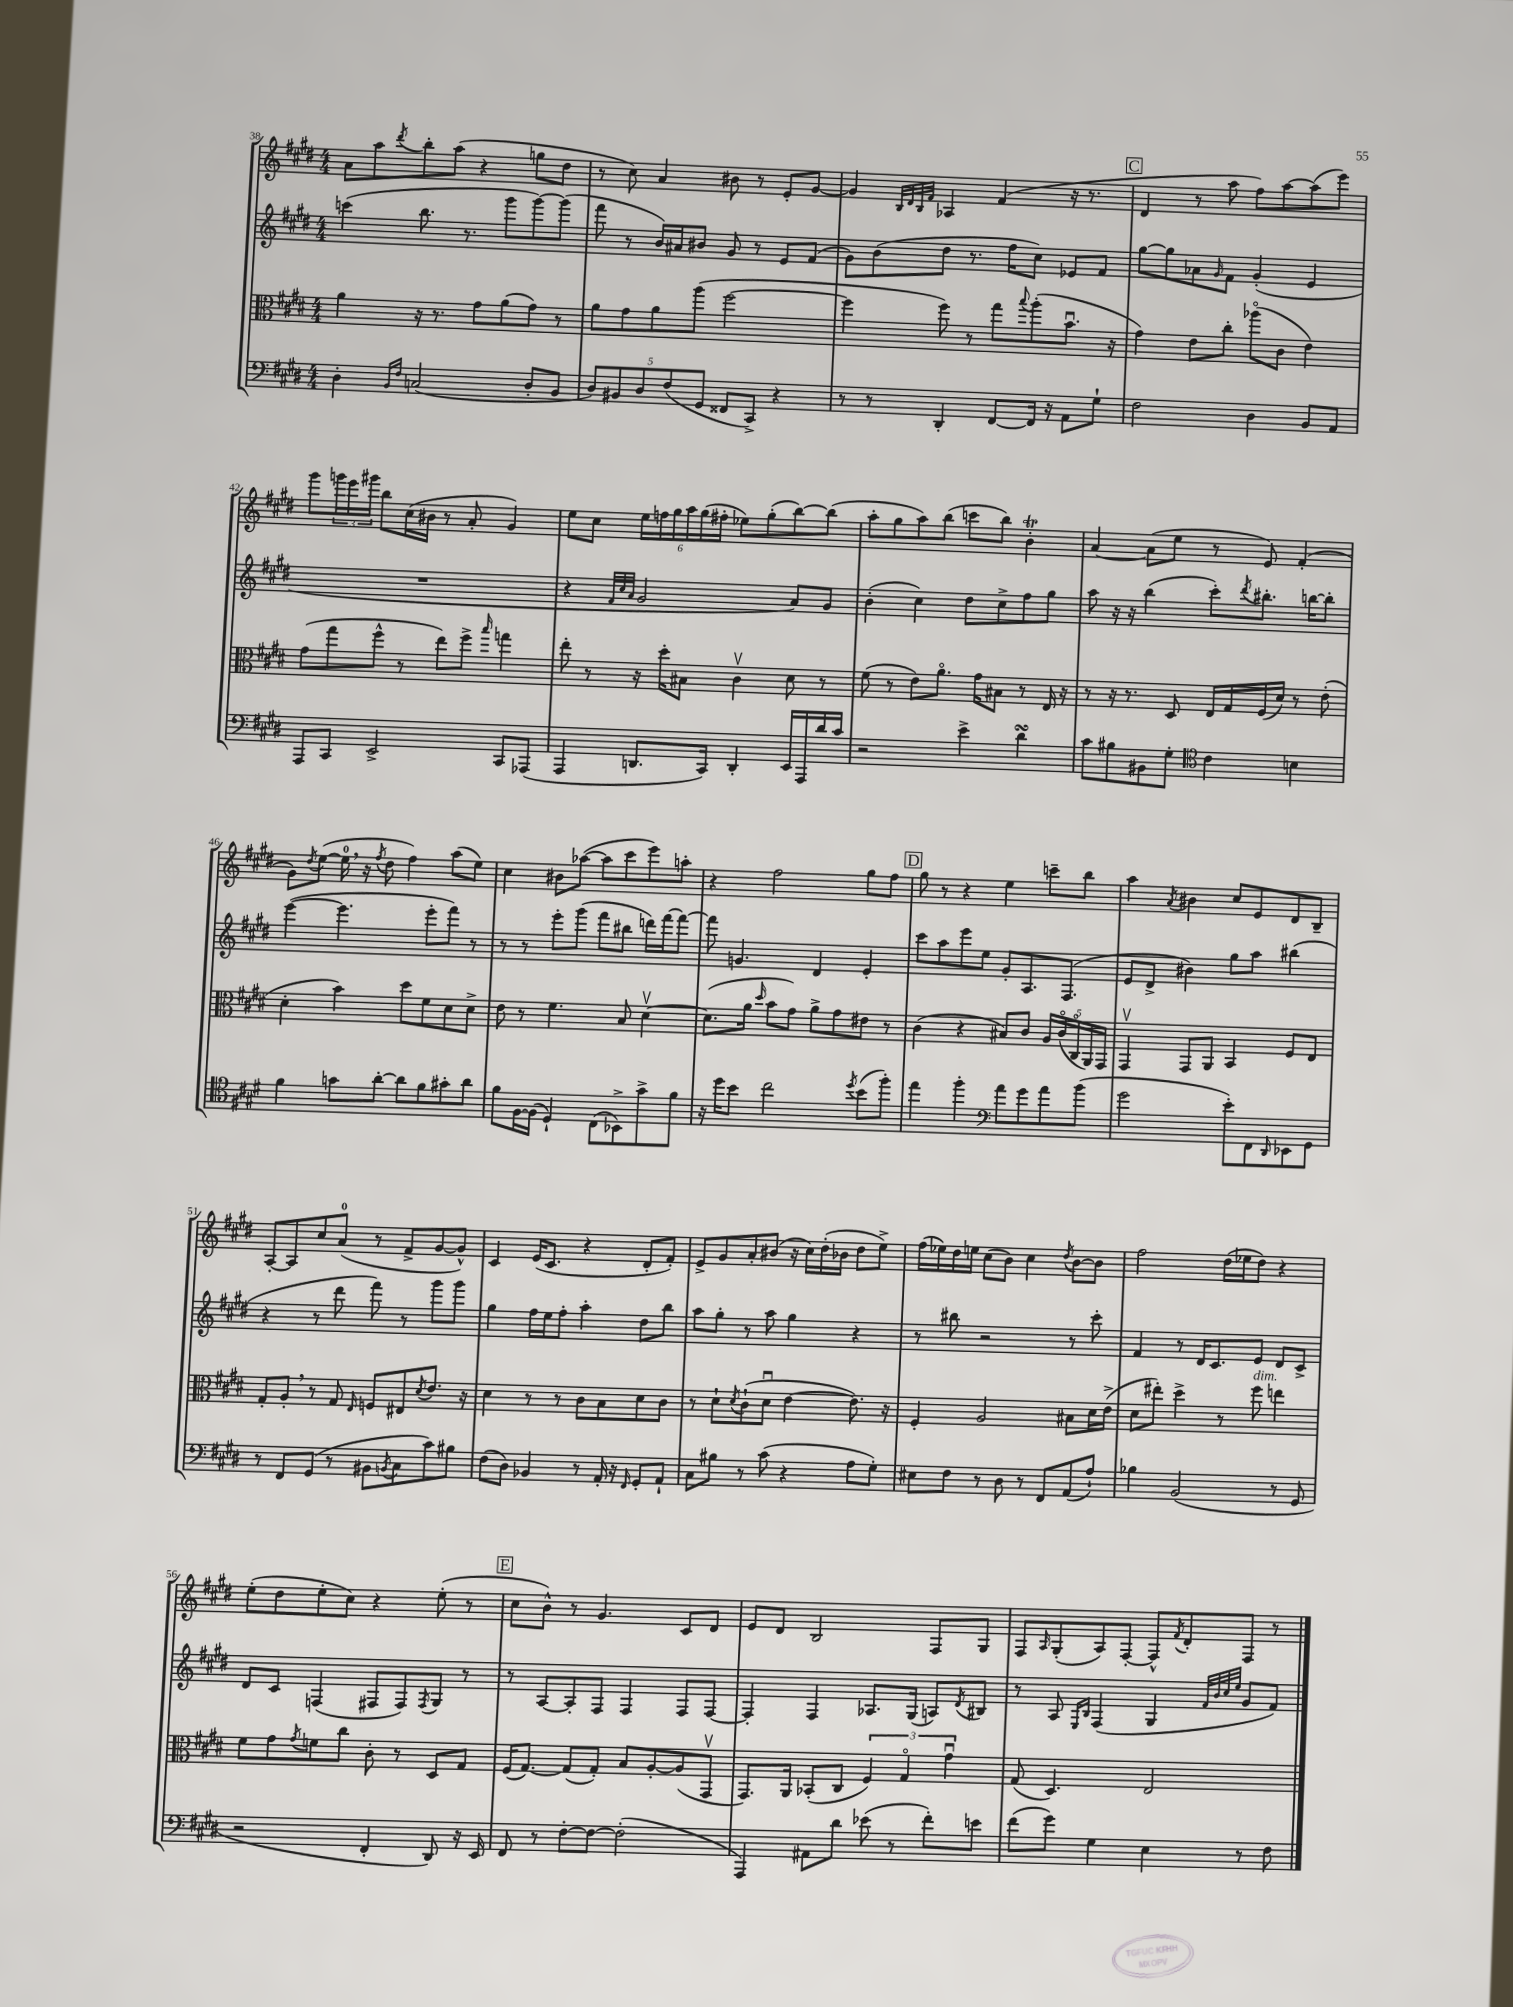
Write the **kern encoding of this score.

**kern	**kern	**kern	**kern
*staff4	*staff3	*staff2	*staff1
*clefF4	*clefC3	*clefG2	*clefG2
*k[f#c#g#d#]	*k[f#c#g#d#]	*k[f#c#g#d#]	*k[f#c#g#d#]
*M4/4	*M4/4	*M4/4	*M4/4
4D#'	4a	(4ccc	8a
.	.	.	8aa
16qqBB	.	.	.
16qqF#	.	.	8qddd#
(2C	16r	8.bb	8bb'
.	8.r	.	.
.	.	.	(8aa
.	.	8.r	.
.	8g#	.	4r
.	(8a	8ggg#	.
8D#'	8g#)	[8ggg#)	8gg
8BB	8r	(8ggg#]	8dd#
=	=	=	=
10D#)	8a	8fff#	8r
10BB#	.	.	.
.	8g#	8r	8cc#)
10D#	.	.	.
.	8a	16b)	4a
(10F#	.	.	.
.	.	16a#	.
.	(8aa	8b#	.
10GG#	.	.	.
8FF##	[2ff#	8g#	8b#
8CC#^)	.	8r	8r
4r	.	8e	8e'
.	.	(8f#	[8g#
=	=	=	=
8r	4ff#]	8g#)	4g#]
8r	.	(8b	.
.	.	.	32qqB
.	.	.	32qqd#
.	.	.	32qqB
.	.	.	32qqf#
4DD#'	8ff#)	8dd#	4A-
.	8r	8.r	.
[8FF#	8gg#	.	(4f#
.	.	16ff#	.
.	8qqbb	.	.
16FF#]	(8aa'	8cc#)	.
16r	.	.	.
8AA	8.bu	8e-	16r
.	.	.	8.r
8G#`	.	8f#	.
.	16r	.	.
=	=	=	=
2F#	4g#)	[8gg#	4d#
.	.	8gg#]	.
.	8e	8a-	8r
.	.	16qqg#	.
.	8cc#'	8f#	8aa
4D#	(8aa-o	(4g#'	8ff#)
.	8c#	.	[8aa
8BB	4e)	4e	(8aa]
8AA	.	.	8eee)
=	=	=	=
8AAA	(8g#	1r	8ggg#
8CC#	8gg#	.	24ggg
.	.	.	24eee
.	.	.	24ggg#
2EE^	8ff#^^	.	8bb
.	8r	.	(16cc#
.	.	.	16b#
.	8ee)	.	8r
.	8ff#^	.	8a'
.	16qqbb	.	.
8CC#	4gg	.	4g#)
(8AAA-	.	.	.
=	=	=	=
4AAA	8ee'	4r	8ee
.	8r	.	8cc#
.	.	32qqf#	.
.	.	32qqcc#	.
.	.	32qqa	.
8.DD	16r	2g#	24ee
.	.	.	24ff
.	16dd#'	.	.
.	.	.	24gg#
.	8B#	.	24aa
.	.	.	(24gg#
16CC#)	.	.	.
.	.	.	24ff#'
4DD'	4c#v	.	8ee-)
.	.	.	(8gg#'
16EE	8d#	8a)	[8bb)
16AAA	.	.	.
16d#	8r	8g#	(8bb]
16c#	.	.	.
=	=	=	=
2r	(8f#	(4b'	8aa'
.	8r	.	8gg#
.	8e)	4cc#)	8aa)
.	8.ao	.	(8bb
4e^	.	8dd#	8ccc
.	16g#	.	.
.	8B#	8cc#^	8bb)
4d#	8r	8ff#	4b'
.	16E	8gg#	.
.	16r	.	.
=	=	=	=
8c#	8r	8aa	[4a
8B#	16r	16r	.
.	8.r	16r	.
8BB#	.	(4bb	(8a]
8G#'	8D#	.	8ee
*clefC4	*	*	*
4c#	16E	8ccc#')	8r
.	16G#	.	.
.	.	8qddd#	.
.	(16F#	8.bb#'	8e)
.	16d#)	.	.
4B	8r	.	(4f#'
.	.	[16bb	.
.	(8e'	8bb']	.
=	=	=	=
4f#	4d#'	([4eee	8g#)
.	.	.	8qdd#
.	.	.	([8ee
8g	4b)	4.eee]	16ee]
.	.	.	16r
.	.	.	8qff#
[8a'	.	.	8dd#
8a]	8dd#	.	4ff#)
8f#	8f#	8eee'	.
8g#'	8d#	8fff#)	(8aa
8a	8d#^	8r	8ee)
=	=	=	=
8f#	8e	8r	4cc#
[16F#	8r	8r	.
(16F#]	.	.	.
4D#`)	4.f#	8eee'	8b#
.	.	(8ggg#	([8aa-
(8C#	.	8fff#	8aa-]
8BB-^)	8B	8bb#	8ccc#
8g#^	[4d#v	16ddd)	8eee)
.	.	[16fff#	.
8f#	.	8fff#_	8aa'
=	=	=	=
16r	(8.d#]	8fff#]	4r
16dd#	.	.	.
8b	.	4.g	.
.	16a	.	.
.	16qqdd#	.	.
2cc#	8b	.	2ff#
.	8g#)	.	.
.	8a^	4d#	.
.	8g#	.	.
8qdd#	.	.	.
(8b	8e#	4e'	8gg#
8ff#')	8r	.	8ff#
=	=	=	=
4ee	(4c#	8ccc#	8gg#
.	.	8aa	8r
4ff#'	4r	8eee	4r
.	.	8ee	.
*clefF4	*	*	*
8a	8B#)	8g#'	4ee
8g#	8c#	8.A	.
8a	20A	.	8ccc~
.	(20c#o	.	.
.	.	(8.F#	.
.	20C#o	.	.
(8b	.	.	8bb
.	20AA)	.	.
.	20GG#	.	.
=	=	=	=
2g#	4GG#v	8e	4aa
.	.	8d#^	.
.	.	.	8qa
.	8GG#	4b#)	4b#
.	8AA	.	.
8e')	4BB	8gg#	8cc#
8FF#	.	8aa	8e
16qqDD#	.	.	.
8EE-	8F#	(4bb#	8d#
8GG#	8E	.	8B~
=	=	=	=
8r	8G#'	4r	[8A'
8FF#	8A'	.	8A]
(8GG#	8r	8r	8cc#
8r	8G#	8ddd#	(8a
.	16qqE	.	.
8BB#	8F	8fff#)	8r
8qBB	.	.	.
8C#	8E#	8r	8f#^
.	8qd#	.	.
8c#)	8.e	8ggg#	[8g#
8B#	.	8ggg#	8g#^^])
.	16r	.	.
=	=	=	=
(8F#	4d#	4gg#	4c#
8D#)	.	.	.
4BB-	8r	16ff#	(16e
.	.	16ee	8.c#
.	8r	8ff#'	.
8r	8c#	4aa'	4r
16AA'	8B	.	.
16r	.	.	.
16qqFF#	.	.	.
8GG#'	8d#	8dd#	8d#'
8AA`	8c#	8bb	8f#')
=	=	=	=
8C#	8r	8aa	8e^
8B#	8d#`	8gg#'	8g#
.	8qd#	.	.
8r	(8c#`	8r	8a'
(8c#	8d#u	8aa	(8b#
4r	[4e	4gg#	16r
.	.	.	16cc#)
.	.	.	(16dd#'
.	.	.	16b-
8A	8.e])	4r	8dd#
8G#')	.	.	8ee^)
.	16r	.	.
=	=	=	=
8E#	4F#'	8r	(16ff#
.	.	.	16ee-)
8F#	.	8bb#	16dd#
.	.	.	16ee
8r	2A	2r	(8cc#
8D#	.	.	8b)
8r	.	.	4cc#
8FF#	.	.	.
.	.	.	8qdd#
(8AA	8B#	8r	[8b
8A`)	16d#	8ccc#'	8b]
.	(16e^	.	.
=	=	=	=
4B-	8d#	4f#	2ff#
.	8ee#')	.	.
(2BB	4dd#^	8r	.
.	.	16d#	.
.	.	8.c#	.
.	8r	.	(16dd#
.	.	.	16ee-
.	8ff#	8e	8dd#)
8r	4ee	8d#	4r
8GG#	.	8c#^	.
=	=	=	=
2r	8f#	8d#	(8ee'
.	8g#	8c#	8dd#
.	8qg#	.	.
.	8f	(4F	8ee'
.	8cc#	.	8cc#)
4FF#'	8c#'	8F#	4r
.	8r	8F#)	.
.	.	8qF#	.
8DD#)	8D#	8G#	(8ee'
16r	8G#	8r	8r
16EE	.	.	.
=	=	=	=
8FF#	(16F#	8r	8cc#
.	[8.G#)	.	.
8r	.	[8A	8b^^)
[8F#'	(8G#]	8A']	8r
8F#_	8G#')	8F#	4.g#
(2F#']	8B	4F#	.
.	[8A'	.	.
.	(8A]	8F#	8c#
.	8GG#v	[8F#	8d#
=	=	=	=
4AAA)	8.GG#)	4F#']	8e
.	.	.	8d#
.	16AA	.	.
8AA#	(8BB-'	4F#	2B
8d#	8C#	.	.
(8e-	6F#)	8.A-	.
8r	.	.	.
.	6G#o	.	.
.	.	(16G#	.
8f#')	.	8A)	8F#
.	6g#u	.	.
.	.	8qd#	.
8e	.	8B#	8G#
=	=	=	=
(8f#	(8G#	8r	8F#
.	.	.	16qqA
8g#)	4.D#)	8A	(8G#'
.	.	16qqE	.
.	.	16qqB	.
4G#	.	(4F#	8A)
.	.	.	[8F#'
4E	2E	4G#	8F#^^]
.	.	.	8qf#
.	.	.	8d#'
.	.	32qqf#	.
.	.	32qqb	.
.	.	32qqcc#	.
.	.	32qqee	.
8r	.	8g#	8F#
8F#	.	8f#)	8r
==	==	==	==
*-	*-	*-	*-
